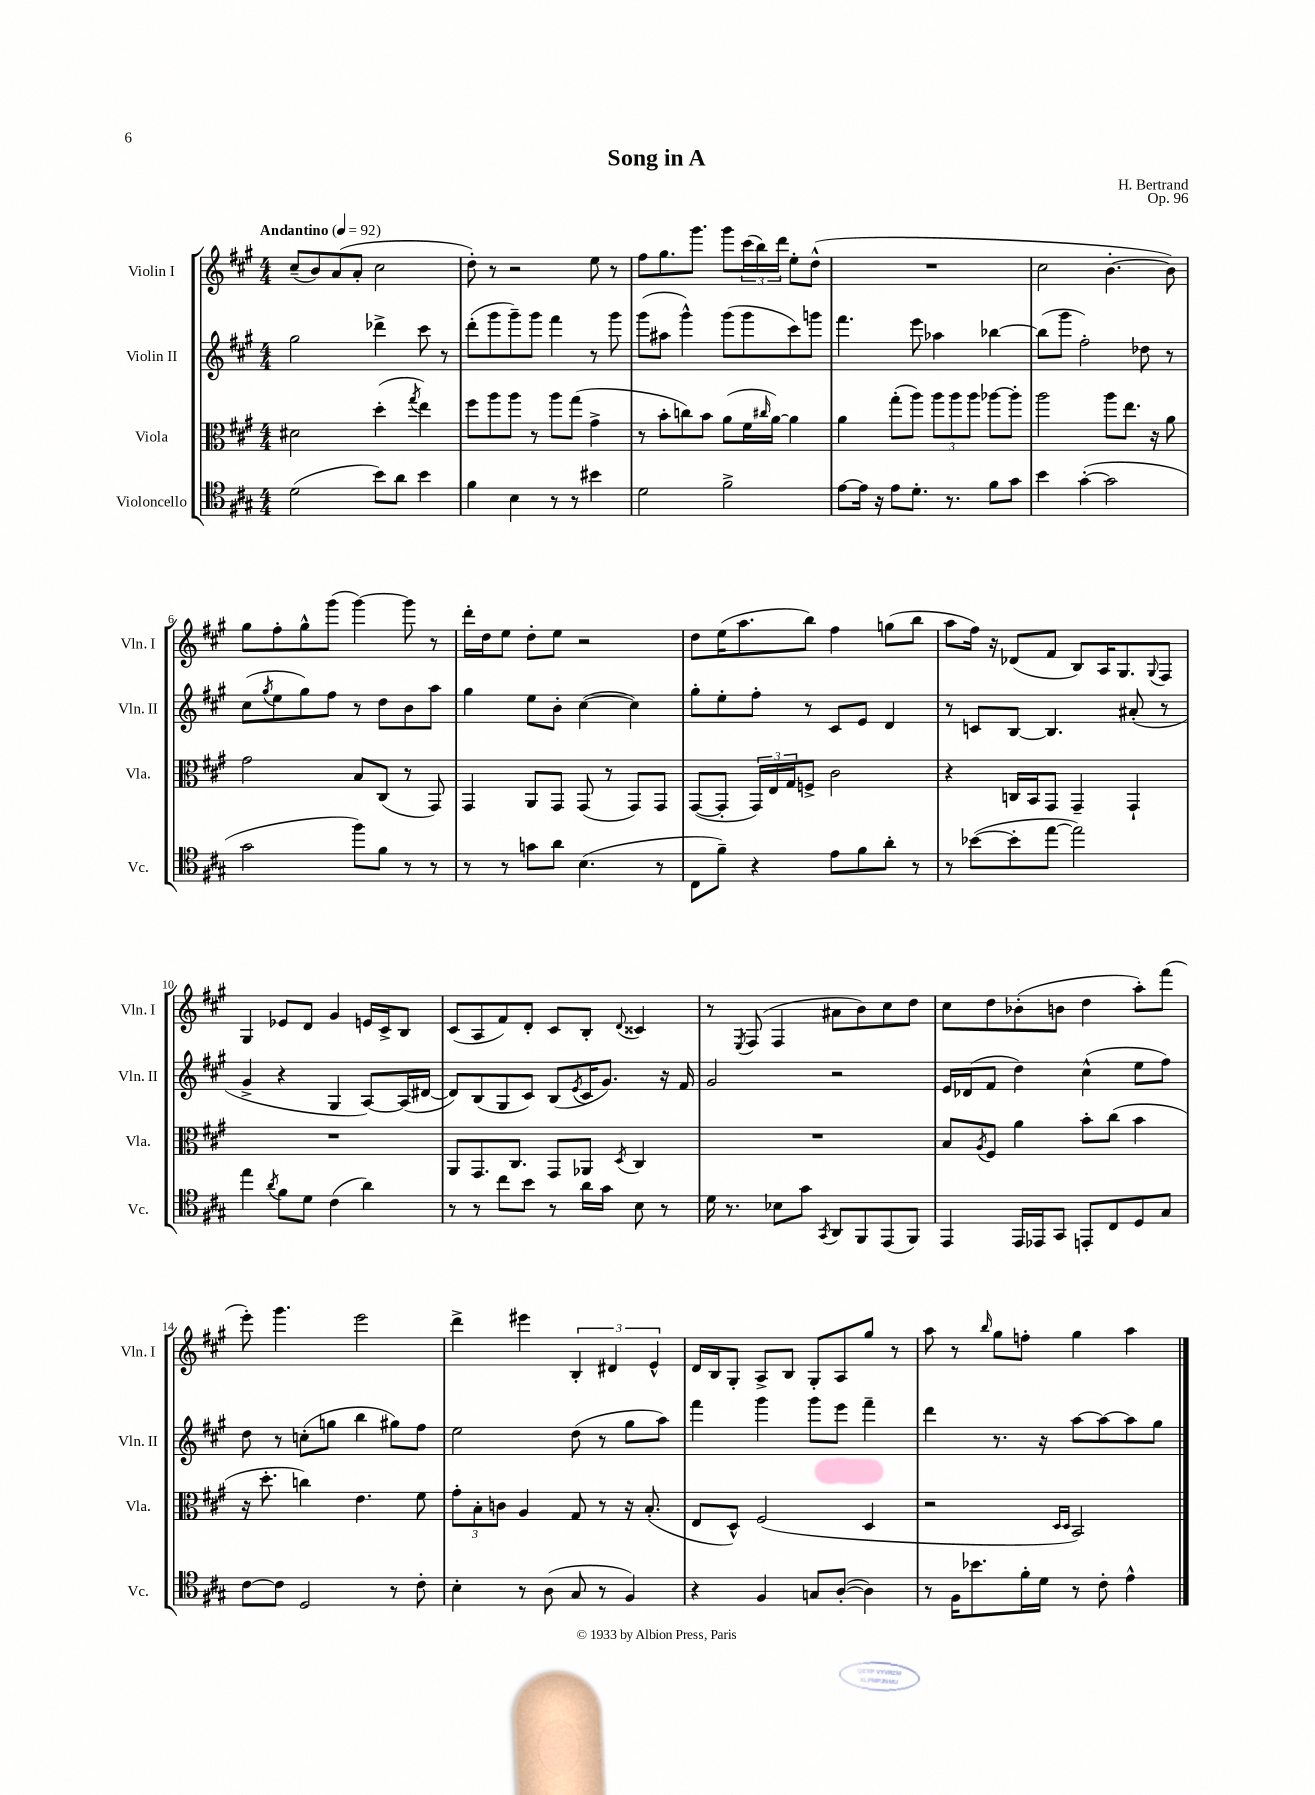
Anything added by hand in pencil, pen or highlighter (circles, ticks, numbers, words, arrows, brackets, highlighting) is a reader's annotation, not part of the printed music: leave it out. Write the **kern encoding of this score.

**kern	**kern	**kern	**kern
*staff4	*staff3	*staff2	*staff1
*clefC4	*clefC3	*clefG2	*clefG2
*k[f#c#g#]	*k[f#c#g#]	*k[f#c#g#]	*k[f#c#g#]
*M4/4	*M4/4	*M4/4	*M4/4
*MM92	*MM92	*MM92	*MM92
(2d	2d#	2gg#	(8cc#~
.	.	.	8b)
.	.	.	(8a
.	.	.	8a'
8b)	(4dd'	4ddd-^	2cc#
8a	.	.	.
.	8qgg#	.	.
4b	4ee)	8ccc#	.
.	.	8r	.
=	=	=	=
4f#	8ff#	(8ddd'	8dd')
.	8aa	8ggg#	8r
4B	8aa	8ggg#~)	2r
.	8r	8ggg#	.
8r	8aa	4fff#	.
8r	(8gg#	.	.
4b#	4g#^	8r	8ee
.	.	8ggg#	8r
=	=	=	=
2d	8r	(8ggg#	8ff#
.	8b'	8aa#	8.gg#
.	8cc)	4ggg#^^)	.
.	.	.	8.ggg#
.	8b	.	.
2f#^	(8a	(8ggg#	8ggg#
.	16f#	8ggg#	(24ccc#
.	.	.	24bb)
.	16qqcc#	.	.
.	[16a)	.	.
.	.	.	24ddd
.	4a]	8ccc#)	8ee'
.	.	8ggg	(8dd^^
=	=	=	=
[8e	4a	4.fff#	1r
16e]	.	.	.
16r	.	.	.
8e	(8gg#'	.	.
8.d'	8aa)	8eee	.
.	12aa	4aa-	.
8.r	.	.	.
.	12aa	.	.
.	12aa	.	.
8f#	[8aa-	[4bb-	.
8g#	8aa-']	.	.
=	=	=	=
4b	2aa	(8bb-]	2cc#
.	.	8ggg#	.
([4g#'	.	2ff#')	.
2g#]	8aa	.	[4.b'
.	8.ee	.	.
.	.	8dd-	.
.	16r	.	.
.	8a	8r	8b])
=	=	=	=
2g#	2g#	(8cc#	8gg#
.	.	8qgg#	.
.	.	8ee	8ff#'
.	.	8gg#)	8gg#^^
.	.	8ff#	(8ggg#
8ff#)	8B	8r	[4ggg#)
8f#	(8C#	8dd	.
8r	8r	8b	8ggg#]
8r	8GG#)	8aa	8r
=	=	=	=
8r	4GG#	4gg#	16ddd'
.	.	.	16dd
8r	.	.	8ee
8g	8AA	8ee	8dd'
8a	8GG#	8b'	8ee
(4.B	(8GG#	([4cc#	2r
.	8r	.	.
.	8GG#)	4cc#])	.
8r	8GG#	.	.
=	=	=	=
8C#	([8GG#	8gg#'	8dd
8f#~)	8GG#']	8ee'	(16ee
.	.	.	8.aa
4r	24GG#)	8ff#'	.
.	24E	.	.
.	24G#	.	.
.	8F^	8r	8bb)
8e	2c#	8c#	4ff#
8f#	.	8e	.
8a'	.	4d	(8gg
8r	.	.	8bb
=	=	=	=
8r	4r	8r	8aa
([8b-	.	8c	16ff#)
.	.	.	16r
8b-']	16C	[8B	(8d-
.	16BB	.	.
[8ee	8GG#	4.B]	8f#
2ee])	4GG#~	.	8B)
.	.	.	16A
.	.	.	8.G#
.	4GG#`	(8a#'	.
.	.	.	8qqG#
.	.	8r	8F#
=	=	=	=
4ee	1r	4g#^	4G#
8qa	.	.	.
8f#	.	4r	8e-
8d	.	.	8d
(4c#	.	4G#	4g#
4a)	.	[8A)	16e
.	.	.	16c#^
.	.	(16A]	8B
.	.	[16d#	.
=	=	=	=
8r	8AA	8d#])	(8c#
8r	8.GG#	(8B	8A
8cc#	.	8G#	8f#)
.	8.C#	.	.
8b	.	8c#)	8d'
8r	8GG#	(8B	8c#
.	.	8qe	.
16a	8AA-	16c#	8B'
16g#	.	8.g#)	.
.	8qD	.	8qqd
8B	4C#	.	4c##
8r	.	16r	.
.	.	16f#	.
=	=	=	=
16d	1r	2g#	8r
8.r	.	.	.
.	.	.	8qE
.	.	.	(8F#
8B-	.	.	4F#
8g#	.	.	.
8qGG#	.	.	.
8AA	.	2r	8a#
8FF#	.	.	8b)
(8EE	.	.	8cc#
8FF#)	.	.	8dd
=	=	=	=
4EE	8B	16e	8cc#
.	.	(16d-	.
.	8qA	.	.
.	8F#	8f#	8dd
16EE	4a	4dd)	(8b-'
16EE-	.	.	.
8GG#	.	.	8b
8EE'	8b'	(4cc#^^	4dd
8C#	(8cc#	.	.
8D	4b	8ee	8aa')
8G#	.	8ff#)	(8fff#
=	=	=	=
[8c#	16r	8dd	8eee')
.	8.dd'	.	.
8c#]	.	8r	4.ggg#
2D	4cc)	(8cc'	.
.	.	8gg	.
.	4.e	4bb	2eee
8r	.	8gg#)	.
8c#'	8f#	8ff#	.
=	=	=	=
4B'	12g#'	2ee	4ddd^
.	12B'	.	.
.	12c	.	.
8r	4A	.	4eee#
(8A	.	.	.
8G#	8G#	(8dd	6B'
8r	8r	8r	.
.	.	.	6d#
4F#)	16r	8gg#	.
.	(8.B'	.	.
.	.	.	6e^^
.	.	8aa)	.
=	=	=	=
4r	8E	4fff#	16d
.	.	.	16B
.	8D^^)	.	8G#'
4F#	(2F#	4ggg#	8A^
.	.	.	8B
8G	.	8ggg#	8G#'
([8A'	.	8eee	8A
4A])	4D	4fff#~	8gg#
.	.	.	8r
=	=	=	=
8r	2r	4ddd	8aa
16F#	.	.	8r
8.b-	.	.	.
.	.	.	16qqbb
.	.	8.r	8gg#
16f#'	.	.	8ff'
16d	.	16r	.
.	16qqD	.	.
.	16qqD	.	.
8r	2BB)	[8aa	4gg#
8c#'	.	8aa_	.
4e^^	.	8aa]	4aa
.	.	8gg#	.
==	==	==	==
*-	*-	*-	*-
